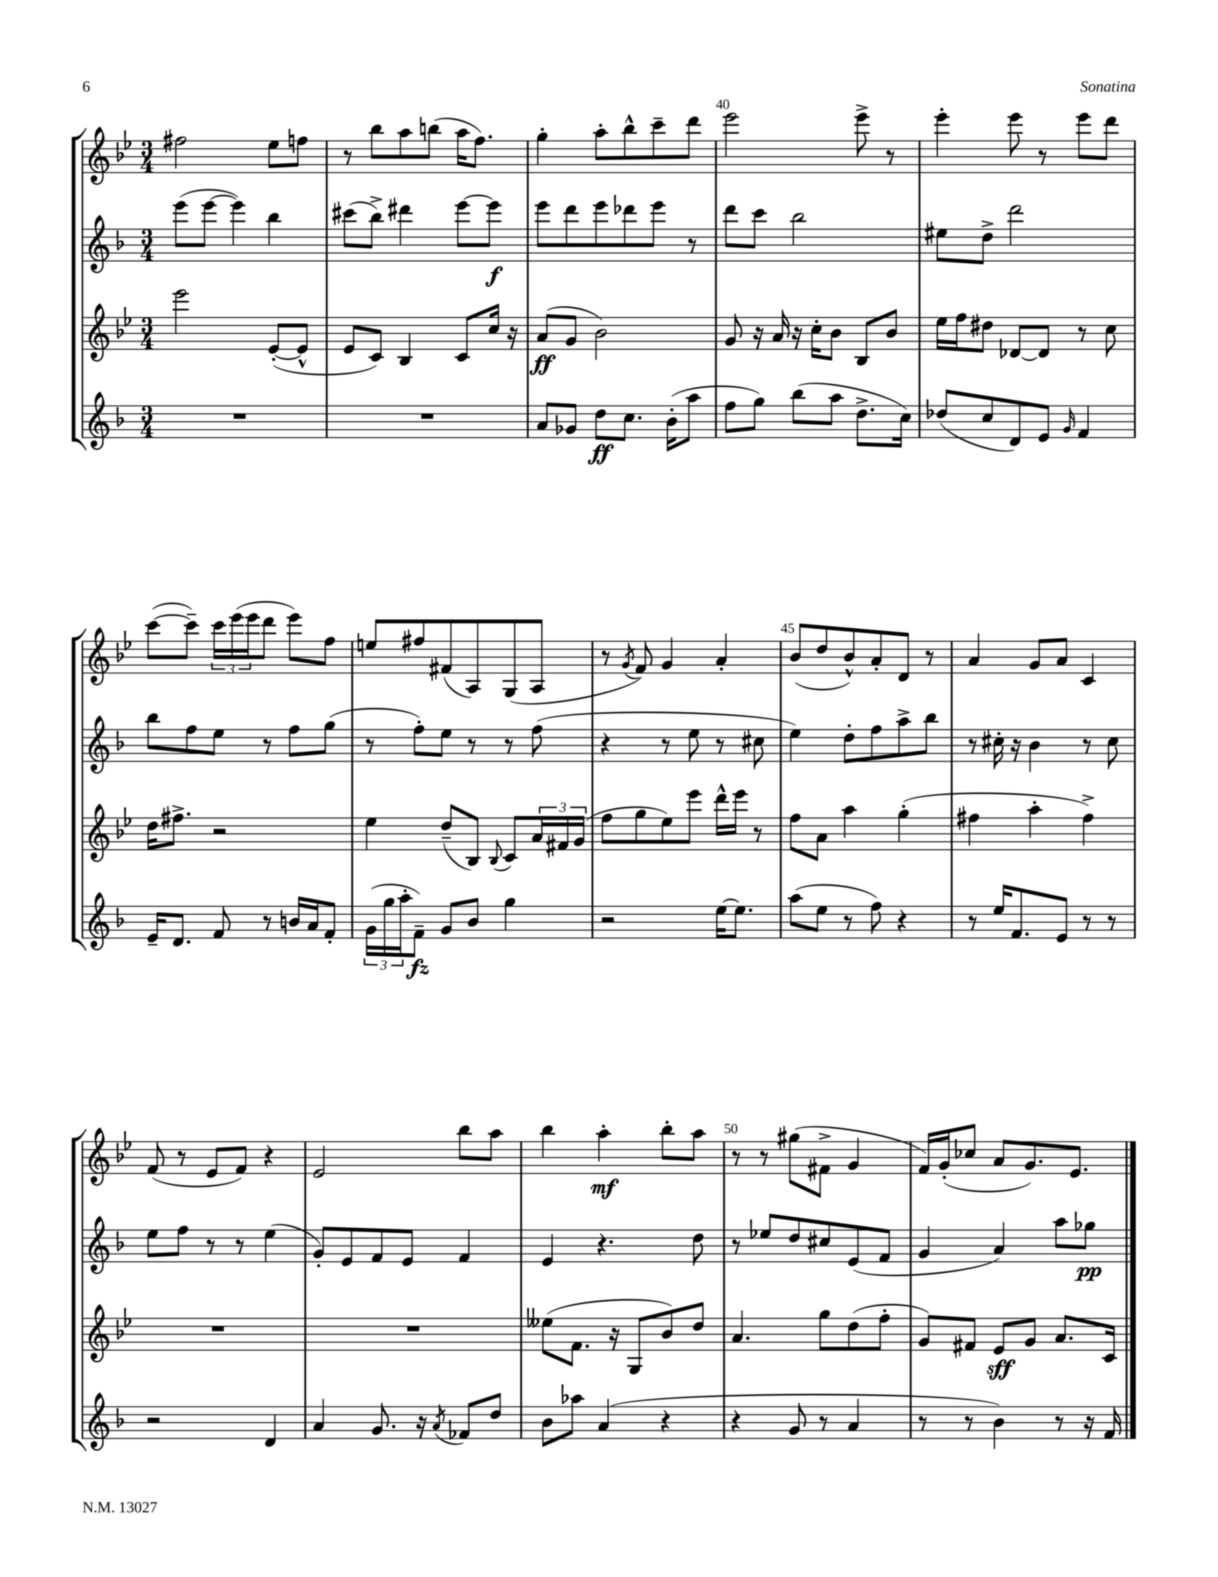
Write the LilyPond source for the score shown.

<<
\new StaffGroup <<
\new Staff = "s0" {
    \clef treble \key bes \major \numericTimeSignature \time 3/4
    fis''2 ees''8 f''8 |
    r8 bes''8 a''8 b''8( a''16 f''8.) |
    g''4-. a''8-. bes''8-^ c'''8-- d'''8 |
    ees'''2 ees'''8-> r8 |
    ees'''4-. ees'''8 r8 ees'''8 d'''8 |
    c'''8~( c'''8--) \tuplet 3/2 { c'''16 ees'''16( ees'''16 } d'''8 ees'''8) f''8 |
    e''8 fis''8 fis'8( a8) g8( a8 |
    r8 \acciaccatura { g'8 } f'8) g'4 a'4-. |
    bes'8( d''8 bes'8-^) a'8-. d'8 r8 |
    a'4 g'8 a'8 c'4 |
    f'8( r8 ees'8 f'8) r4 |
    ees'2 bes''8 a''8 |
    bes''4 a''4-.\mf bes''8-. a''8 |
    r8 r8 gis''8( fis'8-> g'4 |
    f'16) g'16-.( ces''8 a'8 g'8.) ees'8. \bar "|." |
}
\new Staff = "s1" {
    \clef treble \key f \major \numericTimeSignature \time 3/4
    e'''8( e'''8~ e'''4) bes''4 |
    cis'''8( bes''8->) dis'''4 e'''8~ e'''8\f |
    e'''8 d'''8 e'''8 des'''8 e'''8 r8 |
    d'''8 c'''8 bes''2 |
    eis''8 d''8-> d'''2 |
    bes''8 f''8 e''8 r8 f''8 g''8( |
    r8 f''8-.) e''8 r8 r8 f''8( |
    r4 r8 e''8 r8 cis''8 |
    e''4) d''8-. f''8 a''8-> bes''8 |
    r8 cis''16-. r16 bes'4 r8 cis''8 |
    e''8 f''8 r8 r8 e''4( |
    g'8-.) e'8 f'8 e'8 f'4 |
    e'4 r4. d''8 |
    r8 ees''8 d''8 cis''8 e'8( f'8 |
    g'4 a'4) a''8 ges''8\pp \bar "|." |
}
\new Staff = "s2" {
    \clef treble \key bes \major \numericTimeSignature \time 3/4
    ees'''2 ees'8~-.( ees'8-^ |
    ees'8 c'8) bes4 c'8 c''16 r16 |
    a'8\ff( g'8 bes'2) |
    g'8 r16 a'16 r16 c''16-. bes'8 bes8 bes'8 |
    ees''16 f''16 dis''8 des'8~ des'8 r8 c''8 |
    d''16 fis''8.-> r2 |
    ees''4 d''8--( bes8) \appoggiatura { bes8 } c'8 \tuplet 3/2 { a'16 fis'16 g'16( } |
    f''8 g''8 ees''8) ees'''8 d'''16-^ ees'''16 r8 |
    f''8 a'8 a''4 g''4-.( |
    fis''4 a''4-. fis''4->) |
    R2. |
    R2. |
    eeses''8( f'8. r16 g8 bes'8) d''8 |
    a'4. g''8 d''8( f''8-. |
    g'8) fis'8 ees'8\sff g'8 a'8. c'16 \bar "|." |
}
\new Staff = "s3" {
    \clef treble \key f \major \numericTimeSignature \time 3/4
    R2. |
    R2. |
    a'8 ges'8 d''8\ff c''8. bes'16-.( a''8 |
    f''8 g''8) bes''8( a''8 d''8.-> c''16) |
    des''8( c''8 d'8) e'8 \grace { g'16 } f'4 |
    e'16-- d'8. f'8 r8 b'16 a'16 f'8-. |
    \tuplet 3/2 { g'16( g''16 a''16-. } f'8--\fz) g'8 bes'8 g''4 |
    r2 e''16~ e''8. |
    a''8( e''8 r8 f''8) r4 |
    r8 e''16 f'8. e'8 r8 r8 |
    r2 d'4 |
    a'4 g'8. r16 \acciaccatura { a'8 } fes'8 d''8 |
    bes'8 aes''8 a'4( r4 |
    r4 g'8 r8 a'4 |
    r8 r8 bes'4) r8 r16 f'16 \bar "|." |
}
>>
>>
\layout { \context { \Score currentBarNumber = #37 \override BarNumber.break-visibility = ##(#f #t #t) barNumberVisibility = #(every-nth-bar-number-visible 5) } }
